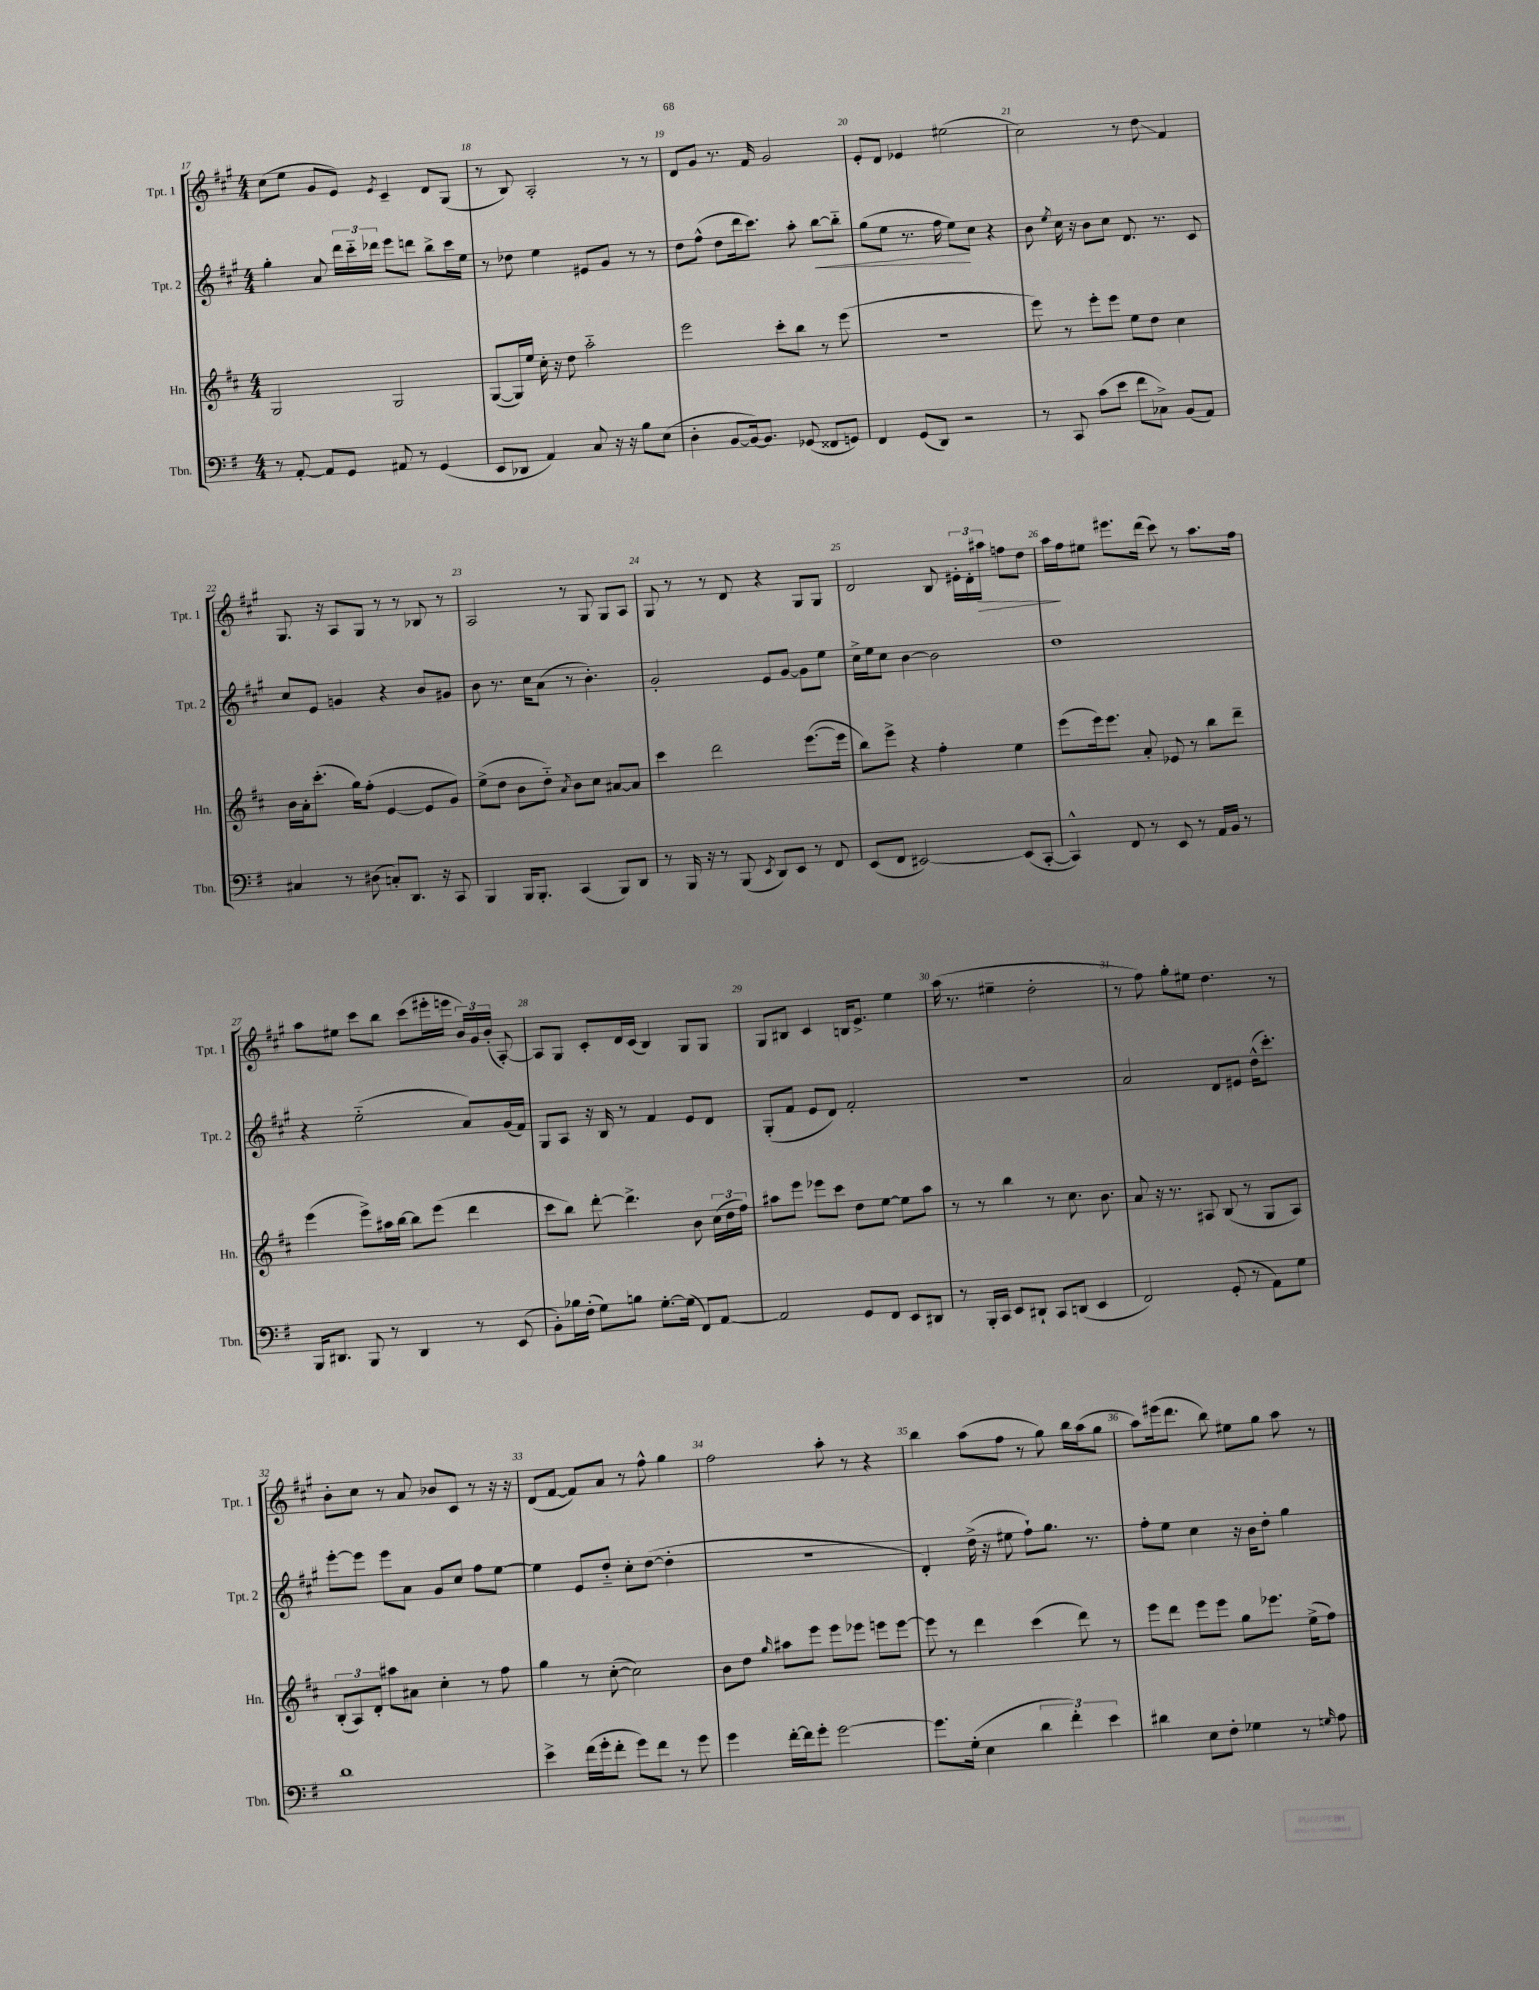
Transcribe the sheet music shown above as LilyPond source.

<<
\new StaffGroup <<
\new Staff = "s0" \with { instrumentName = "Tpt. 1" shortInstrumentName = "Tpt. 1" } {
    \clef treble \key a \major \numericTimeSignature \time 4/4
    \autoBeamOff cis''8[( e''8] gis'8[ e'8]) \acciaccatura { e'8 } cis'4-- d'8[ gis8]( |
    r8 b8) a2-. r8 r8 |
    d'8[ gis'8] r8. fis'16 gis'2 |
    e'8[-. d'8] ees'4 eis''2( |
    cis''2) r8 d''8\glissando fis'4 |
    gis8. r16 a8[ gis8] r8 r8 bes8 r8 |
    a2 r8 gis8 gis8[ a8] |
    gis8 r8 r8 d'8 r4 gis8[ gis8] |
    d'2 b8 \tuplet 3/2 { eis'16[-. d'16-. ais''16]\> } f''8[ d''8] |
    a''16[\! fis''16 eis''8] eis'''8.[ d'''16]( cis'''8) r8 a''8.[ fis''16] |
    a''8[ eis''8] cis'''8[ b''8] cis'''8[( eis'''16-. e'''16] \tuplet 3/2 { b'16[) gis'16 b'16]-.( } a8~-.) |
    a8[ gis8] cis'8[-. d'16 cis'16]( b4) gis8[ gis8] |
    gis8[ bis8] cis'4 b16[ e'8.]-> e''4 |
    a''16( r8. eis''4-- d''2-. |
    r8 fis''8) gis''8[-. eis''8] d''4. r8 |
    b'8[-. cis''8] r8 a'8 bes'8[ cis'8] r8 r16 r16 |
    d'8[( fis'8]~ fis'8[) a'8] r8 fis''8-^ gis''4 |
    fis''2 a''8-. r8 r4 |
    b''4 a''8[( fis''8] r8 gis''8) b''16[ a''16( gis''8] |
    a''8[) eis'''16( d'''8.] b''8) eis''8[ gis''8] a''8 r8 \bar "|." |
}
\new Staff = "s1" \with { instrumentName = "Tpt. 2" shortInstrumentName = "Tpt. 2" } {
    \clef treble \key a \major \numericTimeSignature \time 4/4
    \autoBeamOff gis''4-. a'8 \tuplet 3/2 { d'''16[ cis'''16-_ des'''16] } e'''8[ d'''8] b''8[-> cis'''16 e''16] |
    r8 des''8 e''4 eis'8[ gis'8] r8 r8 |
    d''8[ fis''8]-^( d''8[ d'''16 cis'''8.]) a''8-. b''8[~\< b''8]-_ |
    gis''8[( e''8] r8. fis''16 e''8[\!) cis''8] r4 |
    b'8 \acciaccatura { e''8 } cis''16 r16 b'8[ cis''8] d'8. r8. cis'8 |
    cis''8[ e'8] g'4 r4 b'8[ gis'8] |
    b'8 r8. cis''16[ a'8]( r8 b'4.-.) |
    gis'2-. e'8[ gis'8]~ gis'8[ e''8] |
    cis''16[-> e''16 cis''8] b'4~ b'2 |
    d''1 |
    r4 e''2-_( a'8[) gis'16( fis'16]) |
    gis8[ a8] r16 b16 r8 fis'4 e'8[ d'8] |
    gis8[-.( fis'8] e'8[ d'8]) fis'2-. |
    R1 |
    a'2 d'8[ eis'8] d''16[-^( cis'''8.]-.) |
    e'''8[~-. e'''8] e'''8[ a'8] gis'8[ cis''8] fis''8[ e''8]~ |
    e''4 e'8[ d''8]-_ cis''8[-. d''8]~( d''4-. |
    R1 |
    d'4-.) d''16->( r16 eis''8 fis''8[-!) gis''8.] r8. |
    fis''8[-. e''8] cis''4 r16 b'16[ d''8]-. gis''4 \bar "|." |
}
\new Staff = "s2" \with { instrumentName = "Hn." shortInstrumentName = "Hn." } {
    \clef treble \key d \major \numericTimeSignature \time 4/4
    \autoBeamOff g2 g2 |
    g8[~( g16) e''16] cis''16-. r16 d''8 a''2-_ |
    e'''2 cis'''8[-. b''8] r8 e'''8( |
    R1 |
    e'''8) r8 e'''8[-. e'''8] e''8[ d''8] cis''4 |
    b'16[ a'16-. cis'''8.]-.( g''16[) fis''8]-.( e'4~ e'8[ g'8]) |
    e''8[->( d''8] b'8[ d''8]-_) \acciaccatura { a'8 } b'8[ cis''8] ais'8[~ ais'8] |
    cis'''4 d'''2 e'''8.[~( e'''16] |
    b''8[) e'''8]-> r4 fis''4-. e''4 |
    e'''8[( e'''16) e'''8.] a'8-. ees'8 r8 b''8[ d'''8]-- |
    e'''4( e'''8[->) ais''16 b''16]~ b''8[ e'''8]( d'''4 |
    cis'''8[ b''8]) d'''8~-. d'''4.-> b'8 \tuplet 3/2 { cis''16[( d''16 fis''16]) } |
    ais''8[ e'''8] ees'''8[ cis'''8] d''8[ e''8]~ e''8[ ais''8] |
    r8 r8 b''4 r8 cis''8. b'8. |
    a'8 r16 r8. ais8 b8( r8 g8[ ais8]) |
    \tuplet 3/2 { b8[-.( a8) d'8]-. } ais''8[ ais'8] cis''4-. r8 fis''8 |
    g''4 r8 cis''8~-.( cis''2) |
    b'8[ d''8] \grace { g''16 } ais''8[ e'''8] e'''8[ ees'''8] e'''8[ e'''8]~ |
    e'''8 r8 d'''4 cis'''4( d'''8) r8 |
    e'''8[ d'''8] e'''8[ e'''8] g''8[ ees'''8.] e''16[->( fis''8]) \bar "|." |
}
\new Staff = "s3" \with { instrumentName = "Tbn." shortInstrumentName = "Tbn." } {
    \clef bass \key g \major \numericTimeSignature \time 4/4
    \autoBeamOff r8 a,8~-. a,8[ g,8] ais,8 r8 g,4( |
    e,8[ des,8] a,4) c8 r16 r16 b8[ e8]( |
    d4-. b,8[~ b,16~) b,8.] ges,8( fisis,8[ g,8]) |
    fis,4 g,8[( d,8]) r2 |
    r8 c,8 c'8[( e'8] fis'8[ ces8]->) b,8[( a,8]) |
    cis4 r8 dis8( c8[-.) d,8.] r16 c,8 |
    b,,4 b,,16[ b,,8.]-. c,4( b,,8[) d,8] |
    r8 b,,16 r16 r8 b,,8( \acciaccatura { e,8 } d,8[) e,8] r8 fis,8 |
    e,8[( fis,8] eis,2~) eis,8[( c,8]~-. |
    c,4-^) fis,8 r8 e,8 r8 a,16[ b,16] r8 |
    b,,16[ dis,8.] b,,8 r8 dis,4 r8 e,8( |
    b,8[-.) bes16 fis16]-.( g8[) b8] g8.[~-. g16]( fis,8[) a,8]~ |
    a,2 g,8[ fis,8] e,8[ dis,8] |
    r8 b,,16[-. c,16] e,8[ dis,8]-! c,8[ d,8]( e,4 |
    fis,2) g,8-.( r8 a,8[) g8] |
    d'1 |
    e'4-> fis'16[( g'16-. fis'8]-. g'8[) fis'8] r8 g'8 |
    g'4 fis'16[~-. fis'16 g'8]-. g'2~ |
    g'8.[ g16]-.( e4 \tuplet 3/2 { d'4 fis'4-.) e'4 } |
    dis'4 e8[ fis8]-. ges4 r8 \grace { g16 } a8 \bar "|." |
}
>>
>>
\layout { \context { \Score currentBarNumber = #17 \override BarNumber.break-visibility = ##(#f #t #t) barNumberVisibility = #all-bar-numbers-visible } }
